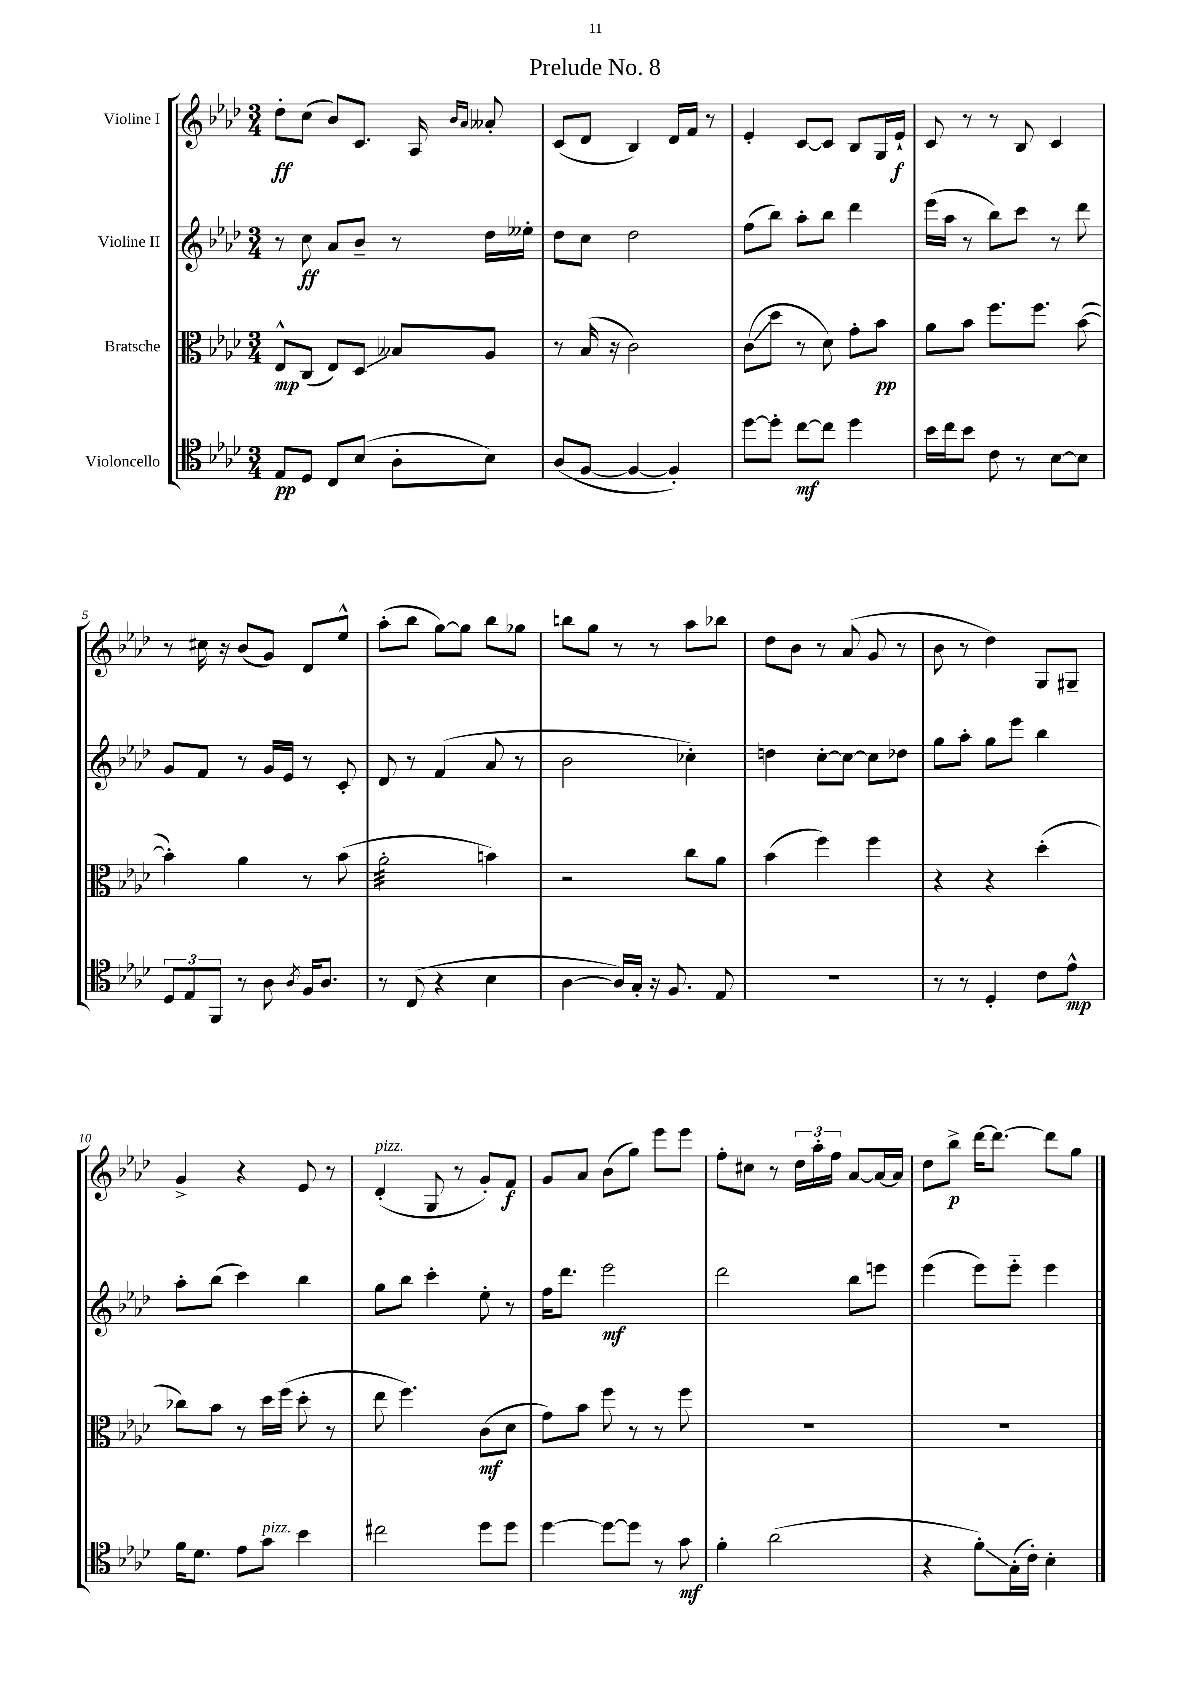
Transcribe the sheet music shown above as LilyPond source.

\header { title = "Prelude No. 8" }
<<
\new StaffGroup <<
\new Staff = "s0" \with { instrumentName = "Violine I" } {
    \clef treble \key aes \major \numericTimeSignature \time 3/4
    \autoBeamOff des''8[-.\ff c''8]( bes'8[) c'8.] aes16 \grace { bes'16[ aes'16] } aeses'8-. |
    c'8[( des'8] bes4) des'16[ f'16] r8 |
    ees'4-. c'8[~ c'8] bes8[ g16 ees'16]-!\f |
    c'8 r8 r8 bes8 c'4 |
    r8 cis''16 r16 bes'8[( g'8]) des'8[ ees''8]-^ |
    aes''8[-.( bes''8] g''8[~) g''8] bes''8[ ges''8] |
    b''8[ g''8] r8 r8 aes''8[ bes''8] |
    des''8[ bes'8] r8 aes'8( g'8 r8 |
    bes'8 r8 des''4) g8[ gis8]-- |
    g'4-> r4 ees'8 r8 |
    des'4-.^\markup { \italic "pizz." }( g8 r8 g'8[-.) f'8]\f |
    g'8[ aes'8] bes'8[( g''8]) ees'''8[ ees'''8] |
    f''8[-. cis''8] r8 \tuplet 3/2 { des''16[ aes''16-. f''16] } aes'8[~ aes'16~ aes'16] |
    des''8[ bes''8]->\p des'''16[~ des'''8.]~ des'''8[ g''8] \bar "|." |
}
\new Staff = "s1" \with { instrumentName = "Violine II" } {
    \clef treble \key aes \major \numericTimeSignature \time 3/4
    \autoBeamOff r8 c''8\ff aes'8[ bes'8]-- r8 des''16[ eeses''16]-. |
    des''8[ c''8] des''2 |
    f''8[( bes''8]) aes''8[-. bes''8] des'''4 |
    ees'''16[( aes''16] r8 bes''8[) c'''8] r8 des'''8 |
    g'8[ f'8] r8 g'16[ ees'16] r8 c'8-. |
    des'8 r8 f'4( aes'8 r8 |
    bes'2 ces''4-.) |
    d''4 c''8[~-. c''8]~ c''8[ des''8] |
    g''8[ aes''8]-. g''8[ ees'''8] bes''4 |
    aes''8[-. bes''8]( c'''4) bes''4 |
    g''8[ bes''8] c'''4-. ees''8-. r8 |
    f''16[ des'''8.] ees'''2\mf |
    des'''2 bes''8[ e'''8] |
    ees'''4( ees'''8[) ees'''8]-_ ees'''4 \bar "|." |
}
\new Staff = "s2" \with { instrumentName = "Bratsche" } {
    \clef alto \key aes \major \numericTimeSignature \time 3/4
    \autoBeamOff ees8[-^\mp c8]( ees8[) des8]\glissando beses8[ aes8] |
    r8 bes16( r16 c'2) |
    c'8[\glissando( des''8] r8 des'8) g'8[-. bes'8]\pp |
    aes'8[ bes'8] f''8.[ f''8.] bes'8~( |
    bes'4-.) aes'4 r8 bes'8( |
    aes'2:32-. b'4) |
    r2 c''8[ aes'8] |
    bes'4( f''4) f''4 |
    r4 r4 des''4-.( |
    ces''8[) bes'8] r8 des''16[ f''16]( des''8-. r8 |
    ees''8 f''4.) c'8[\mf( des'8] |
    g'8[) bes'8] f''8 r8 r8 f''8 |
    R2. |
    R2. \bar "|." |
}
\new Staff = "s3" \with { instrumentName = "Violoncello" } {
    \clef tenor \key aes \major \numericTimeSignature \time 3/4
    \autoBeamOff ees8[\pp des8] c8[ bes8]( aes8[-. bes8]) |
    aes8[( f8]~ f4~ f4-.) |
    des''8[~ des''8]-. c''8[~\mf c''8] des''4 |
    bes'16[ c''16 bes'8] c'8 r8 bes8[~ bes8] |
    \tuplet 3/2 { des8[ ees8 f,8] } r8 aes8 \acciaccatura { aes8 } f16[ aes8.] |
    r8 c8( r4 bes4 |
    aes4~ aes16[) g16]-. r16 f8. ees8 |
    R2. |
    r8 r8 des4-. c'8[ ees'8]-^\mp |
    f'16[ des'8.] ees'8[ g'8]^\markup { \italic "pizz." } bes'4 |
    cis''2 des''8[ des''8] |
    des''4~ des''8[~ des''8] r8 g'8\mf |
    f'4-. aes'2( |
    r4 f'8[-.\glissando) g16-.( c'16]-.) bes4-. \bar "|." |
}
>>
>>
